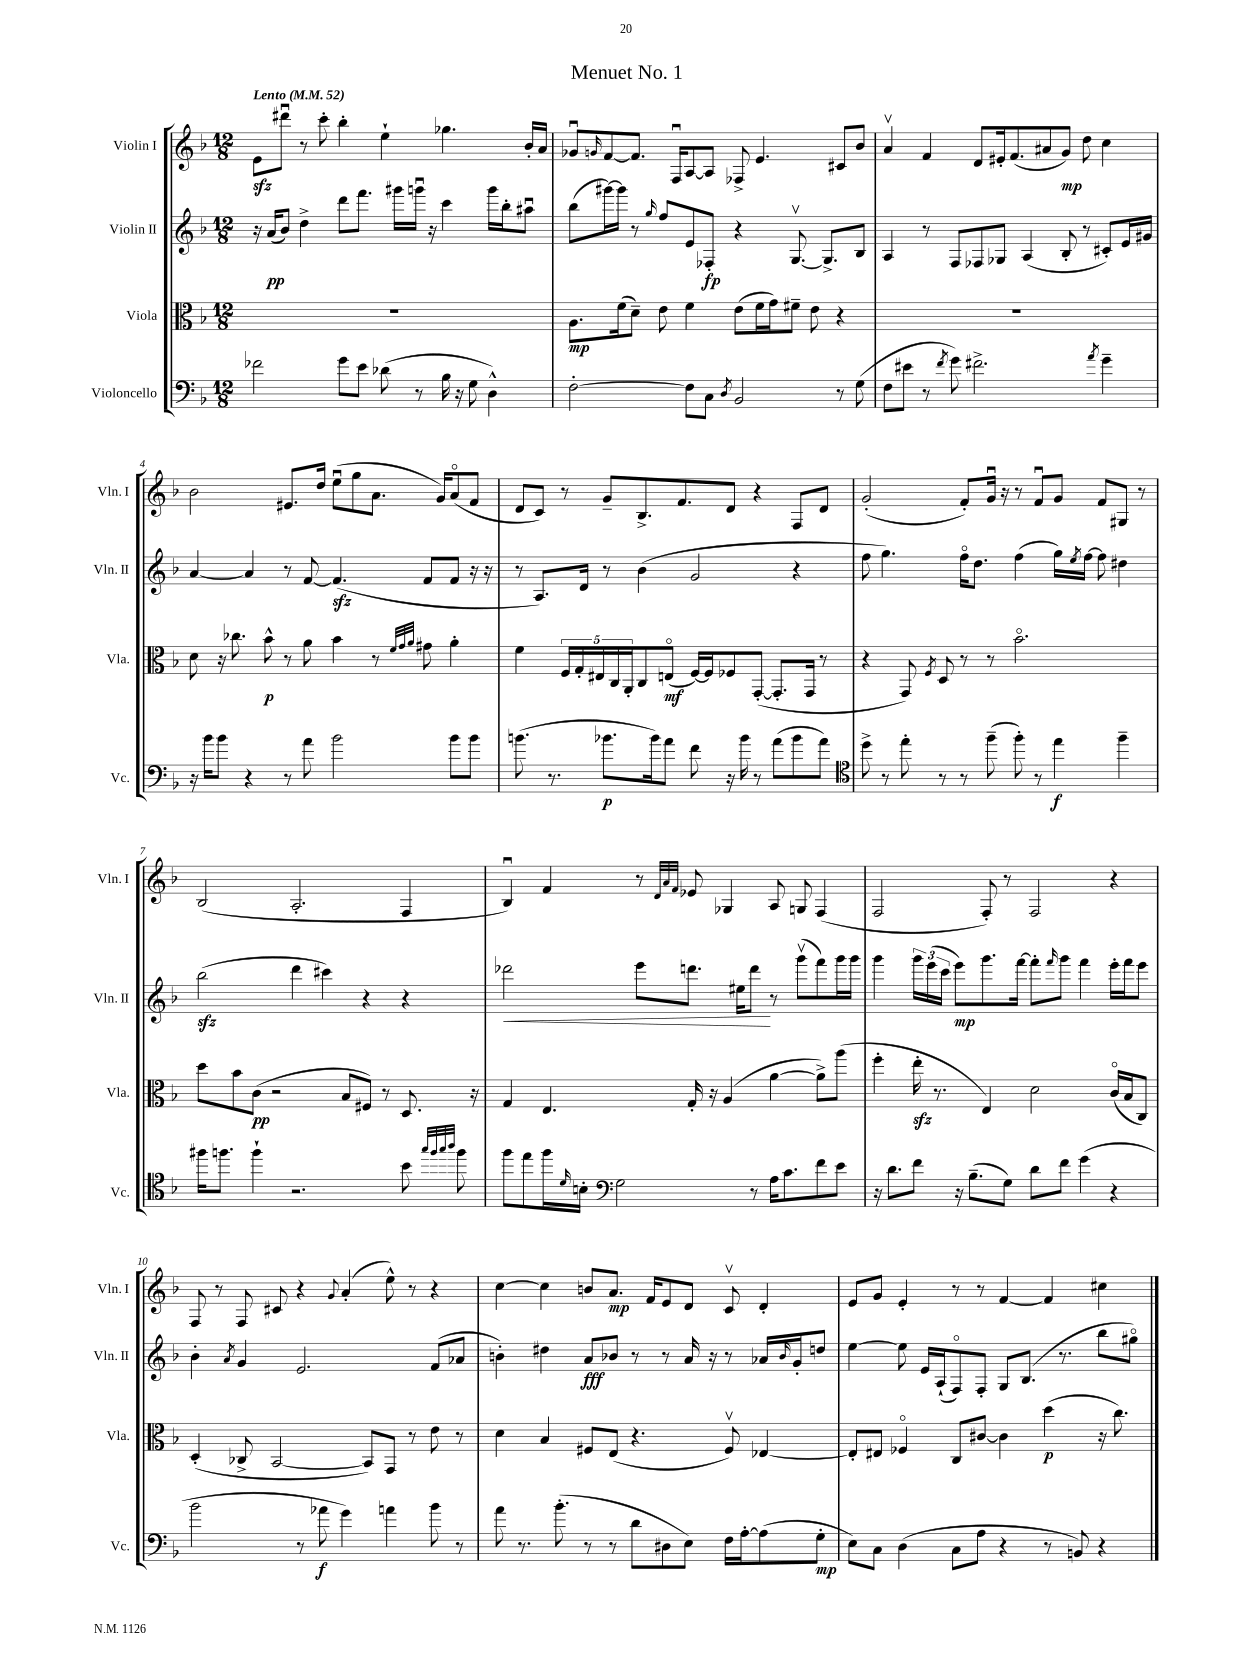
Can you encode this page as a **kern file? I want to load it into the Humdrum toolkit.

**kern	**kern	**kern	**kern
*staff4	*staff3	*staff2	*staff1
*clefF4	*clefC3	*clefG2	*clefG2
*k[b-]	*k[b-]	*k[b-]	*k[b-]
*M12/8	*M12/8	*M12/8	*M12/8
*MM52	*MM52	*MM52	*MM52
2f-\	1.r	16r	8e\L
.	.	(16a/LK	.
.	.	8b-/J)	8ddd#u\J
.	.	4dd^\	8r
.	.	.	8ccc'\
8g\L	.	8ddd\L	4bb-'\
8e\J	.	8.fff\J	.
(8d-\	.	.	4ee`\
.	.	16ggg#\LL	.
8r	.	16gggu\JJ	.
.	.	16r	.
16B-\	.	4ccc\	4.gg-\
16r	.	.	.
8G\	.	.	.
4D^^\)	.	16ggg\LL	.
.	.	16bb-'\J	.
.	.	8aa#u\J	16b-'/LL
.	.	.	16a/JJ
=	=	=	=
[2F'\	8.A\L	(8bb-\L	8g-u/L
.	.	.	16qqg/
.	.	[16ggg#\L)	[8f/
.	(16f\k	16ggg#\]JJ	.
.	8d~\J)	8r	8.f/]J
.	.	16qqgg/	.
.	8e\	8ff/L	.
.	.	.	16Fu/LK
8F\]L	4f\	8e/	[8A/
8C\J	.	8F-'/J	8A/]J
8qD/	.	.	.
2BB-/	(8e\L	4r	8F-^/
.	16f\L	.	4.e/
.	16g\J)	.	.
.	8f#~\J	[8.Gv/	.
.	8e\	.	.
.	.	8.G^/]L	.
8r	4r	.	8c#/L
(8G\	.	8B-/J	8b-/J
=	=	=	=
8F\L	1.r	4A/	4av/
8e#\J	.	.	.
8r	.	8r	4f/
8qf/	.	.	.
8g\)	.	8F/L	.
2.f#^\	.	8F-/	8d/L
.	.	8G-/J	16e#'/k
.	.	.	(8.f/
.	.	(4A/	.
.	.	.	8a#/
.	.	8B-'/	8g/J)
.	.	8r	8dd\
8qa/	.	.	.
4g~\	.	8c#'/L)	4cc\
.	.	16e/L	.
.	.	16g#/JJ	.
=	=	=	=
16r	8d\	[4a/	2b-\
16b-\LK	.	.	.
8b-\J	16r	.	.
.	8.cc-\	.	.
4r	.	4a/]	.
.	8b-^^\	.	.
8r	8r	8r	8.e#/L
8a\	8a\	[8f/	.
.	.	.	16dd/Jk
2b-\	4b-\	(4.f/]	(8eeu\L
.	.	.	8gg\
.	8r	.	8.a\J
.	32qqf/LLL	.	.
.	32qqg/	.	.
.	32qqa/JJJ	.	.
.	8g#\	8f/L	.
.	.	.	16g/LK)
8b-\L	4a'\	8f/J	(8ao/
8b-\J	.	16r	8f/J
.	.	16r	.
=	=	=	=
(8.b\	4f\	8r	8d/L
.	.	8.A/L)	8c/J)
8.r	.	.	.
.	20F/LL	.	8r
.	20G'/	.	.
.	.	16d/Jk	.
.	20E#/	.	.
8.b-\L	.	8r	8g~/L
.	20C/	.	.
.	20AA'/J	.	.
.	8C/	(4b-\	8.B-^/
16b-\k)	.	.	.
8a\J	(8Eo/J	.	.
.	.	.	8.f/
8f\	[16F/LL)	2g/	.
.	16F/]J	.	.
16r	8F-/	.	8d/J
16b-\	.	.	.
8r	([8GG'/J	.	4r
(8a\L	8.GG'/]L	.	.
8b-\	.	4r	8F/L
.	16GG/Jk	.	.
8a\J)	8r	.	8d/J
=	=	=	=
*clefC4	*	*	*
8dd^\	4r	8ff\	(2g'/
8r	.	4.gg\)	.
8ee'\	8GG/)	.	.
.	8qF/	.	.
8r	8D/	.	.
8r	8r	16ffo\LK	8f'/L)
.	.	8.dd\J	.
(8ff~\	8r	.	16gu/Jk
.	.	.	16r
8ff'\)	2.b-o\	(4ff\	8r
8r	.	.	8fu/L
4ee\	.	16gg\LL)	8g/J
.	.	8qee/	.
.	.	[16ff\JJ	.
.	.	8ff\]	8f/L
4ff~\	.	4dd#\	8G#/J
.	.	.	8r
=	=	=	=
16ff#\LK	8dd\L	(2bb-\	(2B-/
8.ff\J	.	.	.
.	8b-\	.	.
4ff`\	(8c\J	.	.
.	2r	.	.
2.r	.	4ddd\	2.A'/
.	.	4ccc#\)	.
.	8B-/L	.	.
.	8F#/J)	4r	.
.	8r	.	.
8b-\	8.D/	4r	4F/
32qqgg/LLL	.	.	.
32qqff/	.	.	.
32qqgg/	.	.	.
32qqaa/JJJ	.	.	.
8ff\	.	.	.
.	16r	.	.
=	=	=	=
8ff\L	4G/	2ddd-\	4B-u/)
8ee\	.	.	.
16ff\L	4.E/	.	4f/
16qqd/	.	.	.
16B'\JJ	.	.	.
*clefF4	*	*	*
2G\	.	.	.
.	.	8eee\L	8r
.	.	.	32qqd/LLL
.	.	.	32qqa/
.	.	.	32qqf/JJJ
.	16G'/	8.ddd\J	8e-/
.	16r	.	.
.	(4A/	.	4G-/
.	.	16ee#\LK	.
8r	.	8ddd\J	.
16A\LK	[4a\	8r	8A/
8.c\	.	.	.
.	.	(8gggv\L	8G/
8f\	8a^\]L)	8fff\)	(4F/
8e\J	(8aa\J	16ggg\L	.
.	.	16ggg\JJ	.
=	=	=	=
16r	4ff'\	4ggg\	2F/
8.d\L	.	.	.
8f\J	16ee'\	24ggg\LL	.
.	.	(24eee\	.
.	8.r	.	.
.	.	24ccc\JJ	.
16r	.	8eee\L)	.
(8.B-~\L	.	.	.
.	4E/)	8.ggg\	8F'/)
8G\J)	.	.	8r
.	.	[16fff\Jk	.
8d\L	2d\	8fff'\]L	2F/
.	.	16qqfff/	.
8f\J	.	8ggg\J	.
(4g\	.	4fff\	.
4r	(16co/LL	16eee'\LL	4r
.	16B-/J	16fff\J	.
.	8C/J)	8eee\J	.
=	=	=	=
2b-\	(4D'/	4b-'\	8F/
.	.	.	8r
.	.	8qa/	.
.	8C-^/	4g/	8F/
.	[2BB-/	.	8c#/
8r	.	2.e/	4r
8a-\	.	.	.
.	.	.	8qqg/
4g\)	.	.	(4a'/
.	8BB-/]L)	.	.
4a\	8GG/J	.	8ee^^\)
.	8r	.	8r
8b-\	8e\	(8f/L	4r
8r	8r	8a-/J	.
=	=	=	=
8a\	4d\	4b'\)	[4cc\
8.r	.	.	.
.	4B-/	4dd#\	4cc\]
(8.b-'\	.	.	.
8r	8F#/L	8a/L	8b/L
8r	(8E/J	8b-/J	8.a/J
8d\L	4.r	8r	.
.	.	.	16f/LK
8D#\	.	8r	8e/
8E\J)	.	16a/	8d/J
.	.	16r	.
16F\LL	8F#v/)	8r	8cv/
[16A'\J	.	.	.
(8A\]	[4E-/	16a-/LL	4d'/
.	.	16qqb-/	.
.	.	16g'/J	.
8G'\J	.	8dd/J	.
=	=	=	=
8E\L)	8E-'/]L	[4ee\	8e/L
8C\J	8E#/J	.	8g/J
(4D\	4F-o/	8ee\]	4e'/
.	.	16e/LL	.
.	.	(16A`/J	.
8C\L	8C/L	8Fo/)	8r
8A\J	[8c#/J	8F'/J	8r
4r	4c#\]	8G/L	[4f/
.	.	(8.B-/J	.
8r	(4dd\	.	4f/]
.	.	8.r	.
8BB/)	.	.	.
4r	16r	8bb-\L	4cc#\
.	8.cc\)	.	.
.	.	8gg#o\J)	.
==	==	==	==
*-	*-	*-	*-
